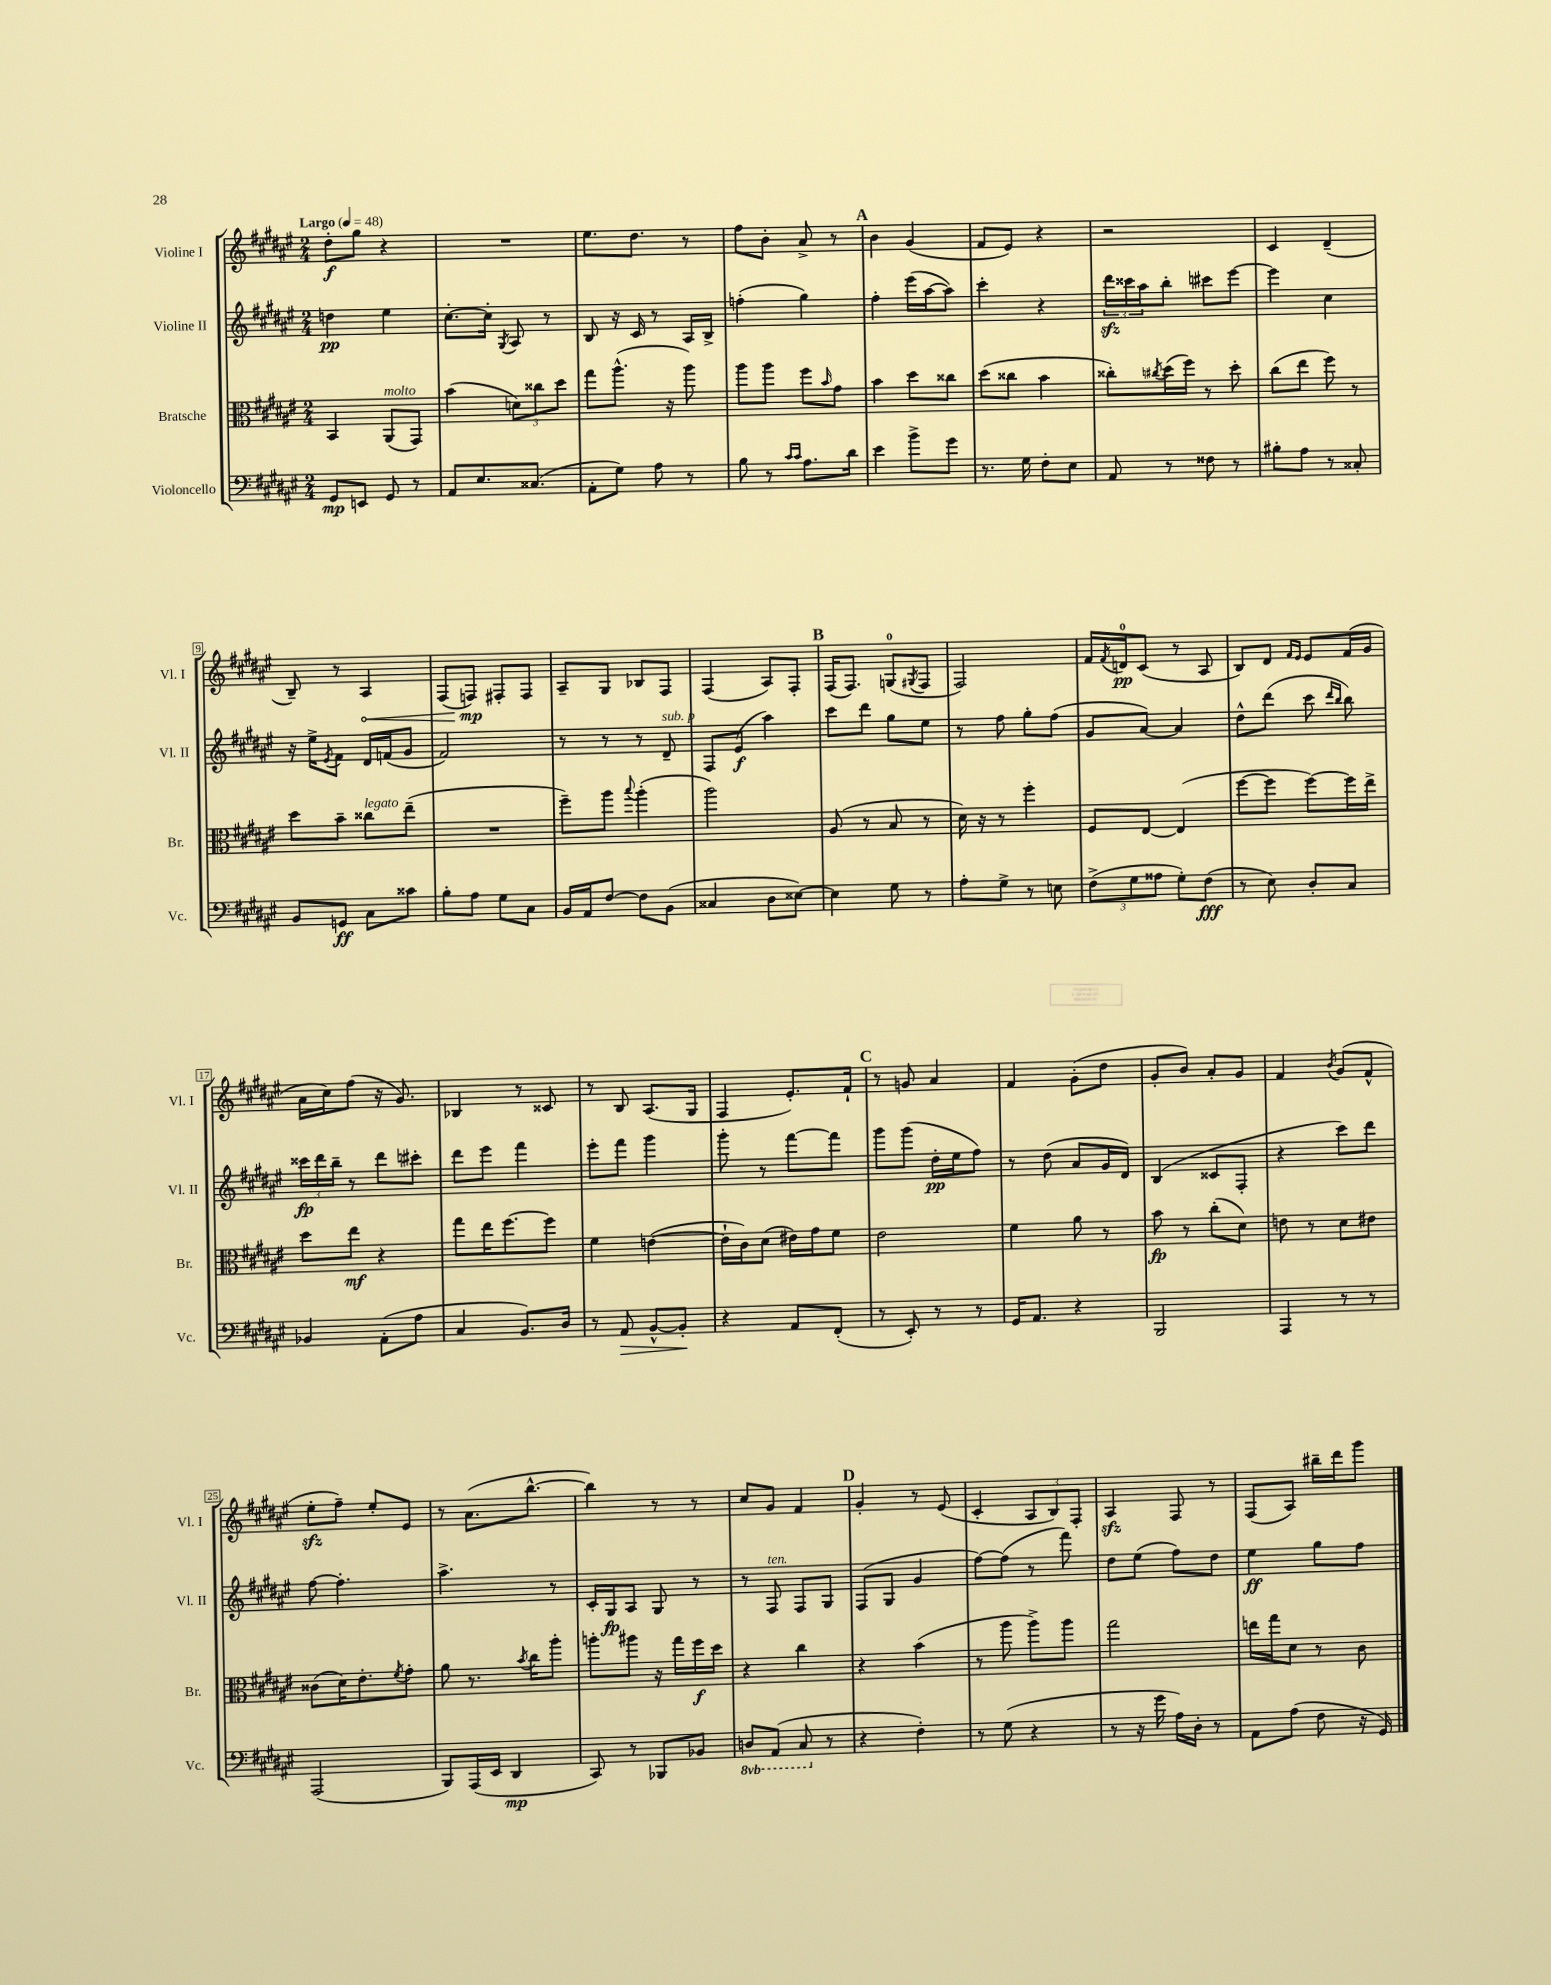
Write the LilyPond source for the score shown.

<<
\new StaffGroup <<
\new Staff = "s0" \with { instrumentName = "Violine I" shortInstrumentName = "Vl. I" } {
    \clef treble \key fis \major \numericTimeSignature \time 2/4 \tempo "Largo" 4 = 48
    dis''8-.\f gis''8 r4 |
    R2 |
    eis''8. dis''8. r8 |
    fis''8 b'8-. ais'8-> r8 |
    \mark \markup { \bold "A" } b'4 gis'4( |
    fis'8 eis'8) r4 |
    r2 |
    cis'4 dis'4--( |
    b8--) r8 \once \override Hairpin.circled-tip = ##t ais4\< |
    fis8( f8\mp\!) fis8-. fis8 |
    ais8-- gis8 bes8 fis8 |
    fis4( ais8) fis8-. |
    \mark \markup { \bold "B" } fis16( fis8.) g8-0( \acciaccatura { gis8 } fis8 |
    fis2) |
    fis'16 \acciaccatura { fis'8 } d'16-0\pp cis'8( r8 ais8 |
    b8) dis'8 \grace { fis'16 eis'16 } eis'8 fis'16( gis'16 |
    ais'16 cis''16) fis''8( r16 gis'8.) |
    bes4 r8 cisis'8 |
    r8 b8 ais8.( gis16 |
    fis4 eis'8.-.) fis'16-! |
    \mark \markup { \bold "C" } r8 g'8 ais'4 |
    fis'4 gis'8-.( dis''8 |
    gis'8-. b'8) ais'8-. gis'8 |
    fis'4 \acciaccatura { b'8 } gis'8( fis'8-^ |
    eis''8-.\sfz fis''8--) eis''8-. eis'8 |
    r8 ais'8.( b''8.~-^ |
    b''4) r8 r8 |
    cis''8 gis'8 fis'4 |
    \mark \markup { \bold "D" } gis'4-. r8 eis'8( |
    cis'4-. \tuplet 3/2 { ais8 b8) fis8-. } |
    ais4\sfz fis8 r8 |
    fis8( ais8) bis''16-- dis'''16 gis'''8 \bar "|." |
}
\new Staff = "s1" \with { instrumentName = "Violine II" shortInstrumentName = "Vl. II" } {
    \clef treble \key fis \major \numericTimeSignature \time 2/4
    d''4\pp eis''4 |
    cis''8.~-. cis''16-. \acciaccatura { gis8 } ais8 r8 |
    b8 r16 cis'16 r8 ais16 b16-> |
    f''4-.( gis''4) |
    \mark \markup { \bold "A" } fis''4-. eis'''16( ais''16~ ais''8) |
    cis'''4-. r4 |
    \tuplet 3/2 { dis'''16\sfz cisis'''16 ais''16 } b''8-. cis'''8 eis'''8~ |
    eis'''4 cis''4 |
    r16 eis''16-> \acciaccatura { eis'8 } fis'8 dis'16 f'16( gis'8 |
    fis'2) |
    r8 r8 r8 dis'8--^\markup { \italic "sub. p" } |
    fis8 eis'8\f( ais''4) |
    \mark \markup { \bold "B" } cis'''8 dis'''8 gis''8 eis''8 |
    r8 fis''8 gis''8-. fis''8( |
    gis'8 ais'8~) ais'4 |
    dis''8-^ dis'''8( cis'''8 \grace { dis'''16 b''16 } b''8) |
    \tuplet 3/2 { cisis'''16\fp dis'''16 b''16-- } r8 dis'''8 cis'''8-. |
    dis'''8 eis'''8 fis'''4 |
    eis'''8-. fis'''8 gis'''4 |
    gis'''8-. r8 fis'''8~ fis'''8 |
    \mark \markup { \bold "C" } gis'''8 gis'''8( dis''16-.\pp eis''16 fis''8) |
    r8 dis''8( ais'8 gis'16 dis'16) |
    b4( cisis'8 fis8-. |
    r4 cis'''8) dis'''8 |
    fis''8~ fis''4.-. |
    ais''4.-> r8 |
    cis'16-. gis16\fp ais8 gis8 r8 |
    r8 fis8^\markup { \italic "ten." } fis8 gis8 |
    \mark \markup { \bold "D" } fis8( gis8 gis'4 |
    fis''8~) fis''8( r8 fis'''8) |
    dis''8 eis''8( fis''8) dis''8 |
    eis''4\ff gis''8 fis''8 \bar "|." |
}
\new Staff = "s2" \with { instrumentName = "Bratsche" shortInstrumentName = "Br." } {
    \clef alto \key fis \major \numericTimeSignature \time 2/4
    b,4 ais,8^\markup { \italic "molto" }( gis,8) |
    b'4( \tuplet 3/2 { d'8) cisis''8 dis''8 } |
    gis''8 ais''8.-^( r16 ais''8) |
    ais''8 ais''8 fis''8 \grace { b'16 } gis'8 |
    \mark \markup { \bold "A" } b'4 dis''8 cisis''8 |
    dis''8( cisis''8 b'4 |
    cisis''8-.) \acciaccatura { cis''8 } dis''16( fis''16) r8 dis''8-. |
    cis''8( eis''8 fis''8) r8 |
    dis''8 b'8-- cisis''8^\markup { \italic "legato" } eis''8--( |
    R2 |
    fis''8--) ais''8 \appoggiatura { b''8 } ais''4-.( |
    ais''2) |
    \mark \markup { \bold "B" } ais8( r8 b8 r8 |
    dis'16) r16 r8 fis''4-. |
    fis8 eis8~ eis4( |
    fis''8~ fis''8 fis''8~) fis''16 eis''16-> |
    dis''8 eis''8\mf r4 |
    gis''8 eis''16 fis''8.~ fis''8 |
    fis'4 e'4~( |
    e'16-! cis'16) dis'8( eis'16) gis'16 fis'8 |
    \mark \markup { \bold "C" } eis'2 |
    fis'4 ais'8 r8 |
    b'8\fp r8 cis''8-.( dis'8) |
    e'8 r8 dis'8 eis'8 |
    cisis'8( dis'16) eis'8.-. \acciaccatura { fis'8 } gis'8-. |
    ais'8 r8. \acciaccatura { b'8 } cis''16 ais''8-. |
    a''8-. ais''8 r16 gis''16 fis''16\f dis''16 |
    r4 cis''4 |
    \mark \markup { \bold "D" } r4 b'4( |
    r8 ais''8 ais''8->) ais''8 |
    gis''2 |
    e''16 gis''16 dis'8 r8 cis'8 \bar "|." |
}
\new Staff = "s3" \with { instrumentName = "Violoncello" shortInstrumentName = "Vc." } {
    \clef bass \key fis \major \numericTimeSignature \time 2/4 \set Staff.ottavationMarkups = #ottavation-simple-ordinals
    gis,8\mp e,8 gis,8 r8 |
    ais,8 eis8. cisis8.( |
    ais,8-. gis8) ais8 r8 |
    b8 r8 \grace { cis'16 cis'16 } ais8. dis'16 |
    \mark \markup { \bold "A" } eis'4 b'8-> gis'8 |
    r8. gis16 fis8-. eis8 |
    ais,8 r8 fisis8 r8 |
    bis8-. ais8 r8 cisis8-. |
    b,8 g,8\ff cis8 cisis'8 |
    b8-. ais8 gis8 cis8 |
    b,16 ais,16 fis8~ fis8 b,8( |
    cisis4 dis8 eisis8~) |
    \mark \markup { \bold "B" } eisis4 gis8 r8 |
    ais8-. gis8-> r8 e8 |
    \tuplet 3/2 { fis8->( gis8 aisis8 } gis8-.) fis8\fff( |
    r8 eis8) dis8-. cis8 |
    bes,4 ais,8-.( ais8 |
    cis4 b,8.) dis16 |
    r8 ais,8\> b,8~-^ b,8-.\! |
    r4 ais,8 fis,8-.( |
    \mark \markup { \bold "C" } r8 eis,8-.) r8 r8 |
    gis,16 ais,8. r4 |
    b,,2 |
    ais,,4 r8 r8 |
    ais,,2( |
    b,,8) ais,,16( eis,16 dis,4\mp |
    cis,8) r8 bes,,8 bes,8 |
    \ottava #-1 d,8 ais,,8( cis,8 \ottava #0 r8 |
    \mark \markup { \bold "D" } r4 fis4-.) |
    r8 gis8( r4 |
    r8 r16 gis'16 ais16) dis16-. r8 |
    ais,8 ais8( fis8 r16 gis,16) \bar "|." |
}
>>
>>
\layout { \context { \Score \override BarNumber.stencil = #(make-stencil-boxer 0.1 0.3 ly:text-interface::print) } }
